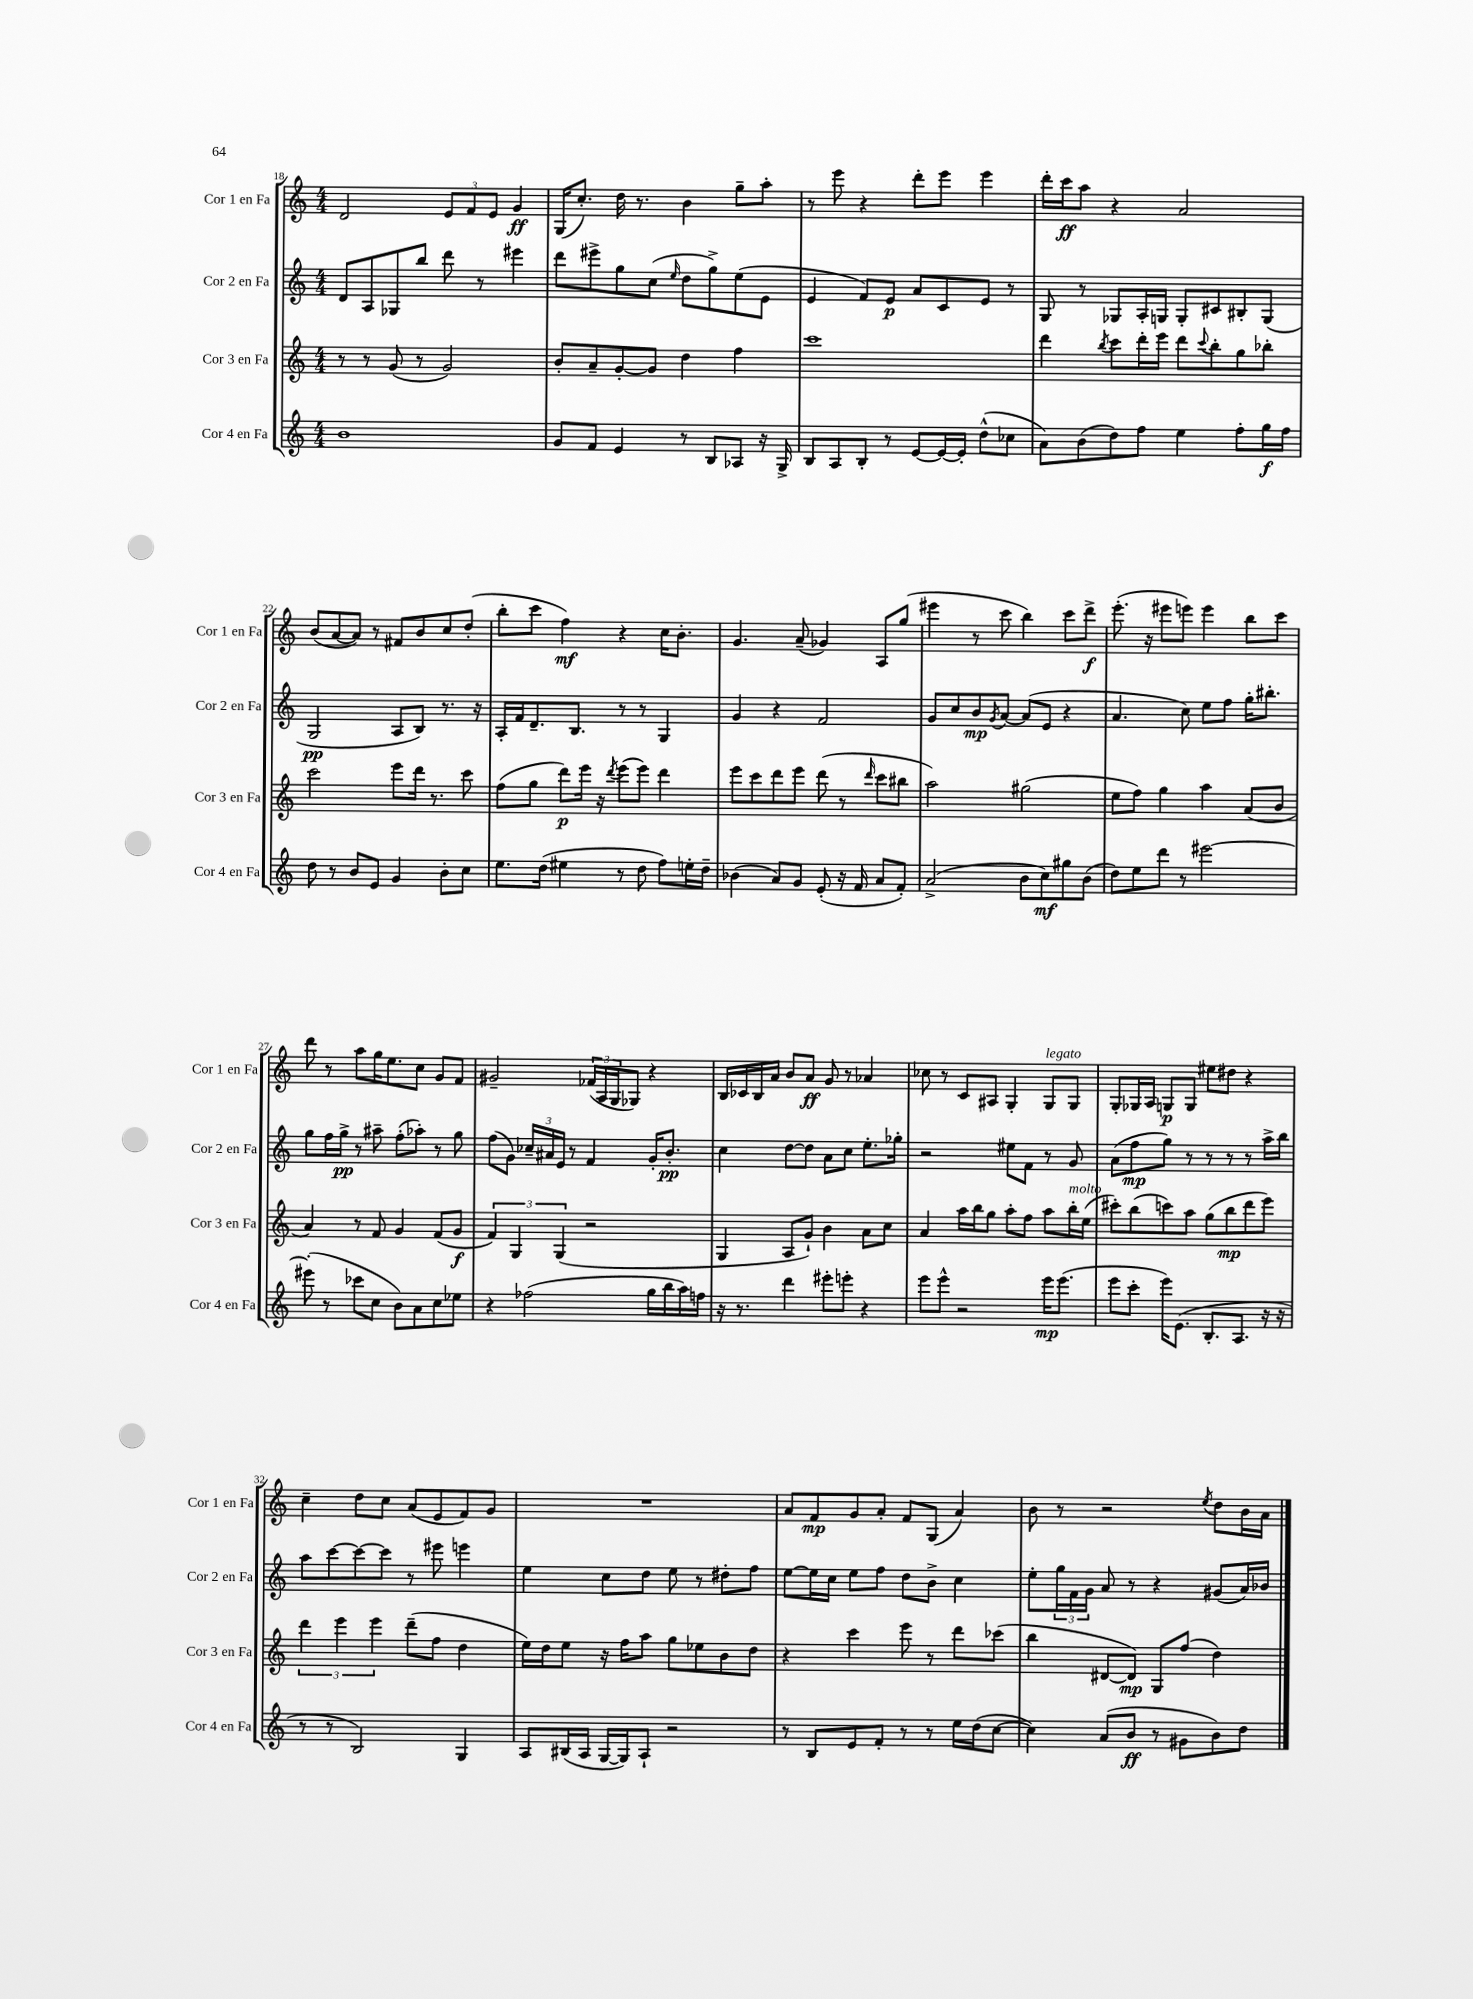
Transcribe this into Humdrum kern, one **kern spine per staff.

**kern	**dynam	**kern	**dynam	**kern	**dynam	**kern	**dynam
*part4	*part4	*part3	*part3	*part2	*part2	*part1	*part1
*staff4	*staff4	*staff3	*staff3	*staff2	*staff2	*staff1	*staff1
*I"Cor 4 en Fa	*	*I"Cor 3 en Fa	*	*I"Cor 2 en Fa	*	*I"Cor 1 en Fa	*
*I'Cor 4 en Fa	*	*I'Cor 3 en Fa	*	*I'Cor 2 en Fa	*	*I'Cor 1 en Fa	*
*clefG2	*	*clefG2	*	*clefG2	*	*clefG2	*
*k[]	*	*k[]	*	*k[]	*	*k[]	*
*M4/4	*	*M4/4	*	*M4/4	*	*M4/4	*
=18	=18	=18	=18	=18	=18	=18	=18
1b	.	8r	.	8d/L	.	2d/	.
.	.	8r	.	8A/	.	.	.
.	.	(8g/	.	8G-X/	.	.	.
.	.	8r	.	8bb/J	.	.	.
.	.	2g/)	.	8ddd\	.	12e/L	.
.	.	.	.	.	.	12f/	.
.	.	.	.	8r	.	.	.
.	.	.	.	.	.	12e/J	.
.	.	.	.	4eee#X\	.	4g/	ff
=19	=19	=19	=19	=19	=19	=19	=19
8g/L	.	8b'/L	.	8ddd\L	.	(16G/KL	.
.	.	.	.	.	.	8.cc'/J)	.
8f/J	.	8a~/	.	8eee#X^\	.	.	.
4e/	.	[8g'/	.	8gg\	.	16dd\	.
.	.	.	.	.	.	8.r	.
.	.	8g/J]	.	(8cc\J	.	.	.
.	.	.	.	16qqee/	.	.	.
8r	.	4dd\	.	8dd\L	.	4b\	.
8B/L	.	.	.	8gg^\)	.	.	.
8A-X/J	.	4ff\	.	(8ee\	.	8gg~\L	.
16r	.	.	.	8e\J	.	8aa'\J	.
16G^/	.	.	.	.	.	.	.
=20	=20	=20	=20	=20	=20	=20	=20
8B/L	.	1ccc	.	4e/	.	8r	.
8A/	.	.	.	.	.	8eee\	.
8B'/J	.	.	.	8f/L)	.	4r	.
8r	.	.	.	8e/J	p	.	.
[8e/L	.	.	.	8a/L	.	8ddd'\L	.
16e/L_	.	.	.	8c/	.	8eee\J	.
16e'/JJ]	.	.	.	.	.	.	.
(8dd^^\L	.	.	.	8e/J	.	4eee\	.
8cc-X\J	.	.	.	8r	.	.	.
=21	=21	=21	=21	=21	=21	=21	=21
8a\L)	.	4ddd\	.	8G/	.	16ddd'\LL	.
.	.	.	.	.	.	16ccc\J	ff
(8b\	.	.	.	8r	.	8aa\J	.
.	.	8qbb/	.	.	.	.	.
8dd\)	.	8ccc\L	.	8G-X/L	.	4r	.
8ff\J	.	16ddd'\L	.	16A'/L	.	.	.
.	.	16eee\JJ	.	16Gn/JJ	.	.	.
4ee\	.	8ddd\L	.	8G'/L	.	2a/	.
.	.	8qqccc/	.	.	.	.	.
.	.	8bb'\	.	8c#X/	.	.	.
8ff'\L	.	8gg\	.	8B#X'/	.	.	.
16gg\L	f	8bb-X'\J	.	(8G/J	.	.	.
16ff\JJ	.	.	.	.	.	.	.
!!LO:LB:g=z
=22	=22	=22	=22	=22	=22	=22	=22
8dd\	.	2ccc\	.	2G/	pp	(8b/L	.
8r	.	.	.	.	.	[8a/	.
8b/L	.	.	.	.	.	8a/J])	.
8e/J	.	.	.	.	.	8r	.
4g/	.	8eee\L	.	8A/L	.	8f#X/L	.
.	.	16ddd\Jk	.	8B/J)	.	8b/	.
.	.	8.r	.	.	.	.	.
8b'\L	.	.	.	8.r	.	8cc/	.
8cc\J	.	8ccc\	.	.	.	(8dd'/J	.
.	.	.	.	16r	.	.	.
=23	=23	=23	=23	=23	=23	=23	=23
8.ee\L	.	(8ff\L	.	16A'/LL	.	8bb'\L	.
.	.	.	.	16f/J	.	.	.
.	.	8gg\J	.	8.d~/	.	8ccc\J	.
(16dd\Jk	.	.	.	.	.	.	.
4ee#X\	.	8ddd\L)	p	.	.	4ff\)	mf
.	.	.	.	8.B/J	.	.	.
.	.	16eee\Jk	.	.	.	.	.
.	.	16r	.	.	.	.	.
.	.	8qddd/	.	.	.	.	.
8r	.	(8eee\L	.	8r	.	4r	.
8dd\	.	8eee\J)	.	8r	.	.	.
8ff\L)	.	4ddd\	.	4G/	.	16cc\KL	.
.	.	.	.	.	.	8.b'\J	.
16een'\L	.	.	.	.	.	.	.
16dd~\JJ	.	.	.	.	.	.	.
=24	=24	=24	=24	=24	=24	=24	=24
(4b-X\	.	8eee\L	.	4g/	.	4.g/	.
.	.	8ccc\	.	.	.	.	.
8a/L)	.	8ddd\	.	4r	.	.	.
8g/J	.	8eee\J	.	.	.	(8a~/	.
(8e'/	.	(8ddd\	.	2f/	.	4g-X/)	.
16r	.	8r	.	.	.	.	.
16f/	.	.	.	.	.	.	.
.	.	16qqddd/	.	.	.	.	.
8a/L	.	8ccc\L	.	.	.	8A/L	.
8f'/J)	.	8bb#X\J	.	.	.	(8gg/J	.
=25	=25	=25	=25	=25	=25	=25	=25
(2a^/	.	2aa\)	.	8g/L	.	4eee#X\	.
.	.	.	.	8cc/	.	.	.
.	.	.	.	8b/	mp	8r	.
.	.	.	.	8qg/	.	.	.
.	.	.	.	[8a/J	.	8ccc\	.
8b\L	.	(2gg#X\	.	(8a/L]	.	4bb\)	.
8cc\)	mf	.	.	8e/J	.	.	.
8gg#X\	.	.	.	4r	.	8ccc\L	.
(8b\J	.	.	.	.	.	8ddd^\J	f
=26	=26	=26	=26	=26	=26	=26	=26
8dd\L)	.	8ee\L	.	4.a/	.	(8.eee'\	.
8ee\	.	8ff\J)	.	.	.	.	.
.	.	.	.	.	.	16r	.
8ddd\J	.	4gg\	.	.	.	8eee#X\L	.
8r	.	.	.	8cc\)	.	8eeen\J)	.
[2eee#X\	.	4aa\	.	8ee\L	.	4eee\	.
.	.	.	.	8ff\J	.	.	.
.	.	(8a/L	.	16gg'\KL	.	8bb\L	.
.	.	.	.	8.bb#X'\J	.	.	.
.	.	8b/J	.	.	.	8ccc\J	.
!!LO:LB:g=z
=27	=27	=27	=27	=27	=27	=27	=27
(8eee#X'\]	.	4a/)	.	8gg\L	.	8ddd\	.
8r	.	.	.	16ff\L	.	8r	.
.	.	.	.	16gg^\JJ	pp	.	.
8ccc-X\L	.	8r	.	8r	.	8aa\L	.
8cc\J	.	8f/	.	8aa#X~\	.	16gg\K	.
.	.	.	.	.	.	8.ee\	.
8b\L)	.	4g/	.	(8ff'\L	.	.	.
8a\	.	.	.	8aa-X'\J)	.	8cc\J	.
8cc\	.	(8f/L	.	8r	.	8g/L	.
8ee-X\J	.	8g/J	f	8gg\	.	8f/J	.
=28	=28	=28	=28	=28	=28	=28	=28
4r	.	6f/)	.	(8ff\L	.	2g#X~/	.
.	.	.	.	8g\J)	.	.	.
.	.	6G/	.	.	.	.	.
(2ff-X\	.	.	.	24cc-X~/LL	.	.	.
.	.	.	.	24a#X/	.	.	.
.	.	(6G/	.	24e/JJ	.	.	.
.	.	.	.	8r	.	.	.
.	.	2r	.	4f/	.	(24f-X/LL	.
.	.	.	.	.	.	24A/	.
.	.	.	.	.	.	24G/J	.
.	.	.	.	.	.	8G-X/J)	.
16gg\LL	.	.	.	16g'/KL	.	4r	.
16bb\	.	.	.	8.b'/J	pp	.	.
16aa\)	.	.	.	.	.	.	.
16ffn\JJ	.	.	.	.	.	.	.
=29	=29	=29	=29	=29	=29	=29	=29
16r	.	4G/	.	4cc\	.	16B/LL	.
8.r	.	.	.	.	.	16c-X/	.
.	.	.	.	.	.	16B/	.
.	.	.	.	.	.	16a/JJ	.
4ddd\	.	8A/L	.	[8dd\L	.	8b/L	.
.	.	8g`/J)	.	8dd\J]	.	8a/J	ff
8eee#X'\L	.	4b\	.	8a\L	.	8g/	.
8eeen'\J	.	.	.	8cc\J	.	8r	.
4r	.	8a\L	.	8.ee'\L	.	4a-X/	.
.	.	8cc\J	.	.	.	.	.
.	.	.	.	16gg-X'\Jk	.	.	.
=30	=30	=30	=30	=30	=30	=30	=30
8eee\L	.	4a/	.	2r	.	8cc-X\	.
8eee^^\J	.	.	.	.	.	8r	.
2r	.	16aa\LL	.	.	.	8c/L	.
.	.	16bb\J	.	.	.	.	.
.	.	8gg\J	.	.	.	8A#X/J	.
.	.	8aa'\L	.	8ee#X\L	.	4G'/	.
.	.	8ff\J	.	8f\J	.	.	.
!	!	!	!	!	!	!LO:TX:a:i:t=legato	!
16eee\KL	mp	8aa\L	.	8r	.	8G/L	.
(8.eee\J	.	.	.	.	.	.	.
!	!	!LO:TX:a:i:t=molto	!	!	!	!	!
.	.	16bb'\L	.	8g/	.	8G/J	.
.	.	(16ee\JJ	.	.	.	.	.
=31	=31	=31	=31	=31	=31	=31	=31
8eee\L	.	8ccc#X'\L)	.	(8a\L	.	8G'/L	.
8ccc'\J	.	(8bb\	.	8ff\	mp	16G-X/L	.
.	.	.	.	.	.	16A/JJ	.
16eee\KL)	.	8cccn\)	.	8gg\J)	.	8Gn/L	p
(8.e\J	.	.	.	.	.	.	.
.	.	8aa\J	.	8r	.	8G/J	.
8.B'/L	.	(8gg\L	.	8r	.	8ee#X\L	.
.	.	8bb\	mp	8r	.	8dd#X\J	.
8.A/J	.	.	.	.	.	.	.
.	.	8ddd\	.	8r	.	4r	.
16r	.	8eee\J)	.	16aa^\LL	.	.	.
16r	.	.	.	16bb\JJ	.	.	.
!!LO:LB:g=z
=32	=32	=32	=32	=32	=32	=32	=32
8r	.	6ddd\	.	8aa\L	.	4cc~\	.
8r	.	.	.	[8ccc\	.	.	.
.	.	6eee\	.	.	.	.	.
2B/)	.	.	.	8ccc\_	.	8dd\L	.
.	.	6eee\	.	.	.	.	.
.	.	.	.	8ccc\J]	.	8cc\J	.
.	.	(8ddd~\L	.	8r	.	(8a/L	.
.	.	8ff\J	.	8eee#X\	.	8e/	.
4G/	.	4dd\	.	4eeen\	.	8f/)	.
.	.	.	.	.	.	8g/J	.
=33	=33	=33	=33	=33	=33	=33	=33
8A/L	.	16ee\LL)	.	4ee\	.	1r	.
.	.	16dd\J	.	.	.	.	.
(16B#X/L	.	8ee\J	.	.	.	.	.
16A/JJ	.	.	.	.	.	.	.
[16G/LL	.	16r	.	8cc\L	.	.	.
16G/J])	.	16ff\KL	.	.	.	.	.
8A`/J	.	8aa\J	.	8dd\J	.	.	.
2r	.	8gg\L	.	8ee\	.	.	.
.	.	8ee-X\	.	8r	.	.	.
.	.	8b\	.	8dd#X'\L	.	.	.
.	.	8dd\J	.	8ff\J	.	.	.
=34	=34	=34	=34	=34	=34	=34	=34
8r	.	4r	.	[8ee\L	.	8a/L	.
8B/L	.	.	.	16ee\L]	.	8f/	mp
.	.	.	.	16cc\JJ	.	.	.
8e/	.	4ccc\	.	8ee\L	.	8g/	.
8f'/J	.	.	.	8ff\J	.	8a'/J	.
8r	.	8eee\	.	8dd\L	.	8f/L	.
8r	.	8r	.	8b^\J	.	(8G/J	.
16ee\LL	.	8ddd\L	.	4cc\	.	4a/)	.
(16dd\J	.	.	.	.	.	.	.
[8cc\J	.	(8ccc-X\J	.	.	.	.	.
=35	=35	=35	=35	=35	=35	=35	=35
4cc\])	.	4bb\	.	8ee'\L	.	8b\	.
.	.	.	.	24gg\L	.	8r	.
.	.	.	.	24f\	.	.	.
.	.	.	.	24g\JJ	.	.	.
(8a/L	.	[8d#X/L	.	8a/	.	2r	.
8b/J	ff	8d#/J])	mp	8r	.	.	.
8r	.	8G/L	.	4r	.	.	.
8g#X\L	.	(8ff/J	.	.	.	.	.
.	.	.	.	.	.	8qee/	.
8b\)	.	4dd\)	.	(8g#X/L	.	8dd\L	.
8dd\J	.	.	.	16a/L)	.	16b\L	.
.	.	.	.	16b-X/JJ	.	16a\JJ	.
==	==	==	==	==	==	==	==
*-	*-	*-	*-	*-	*-	*-	*-
